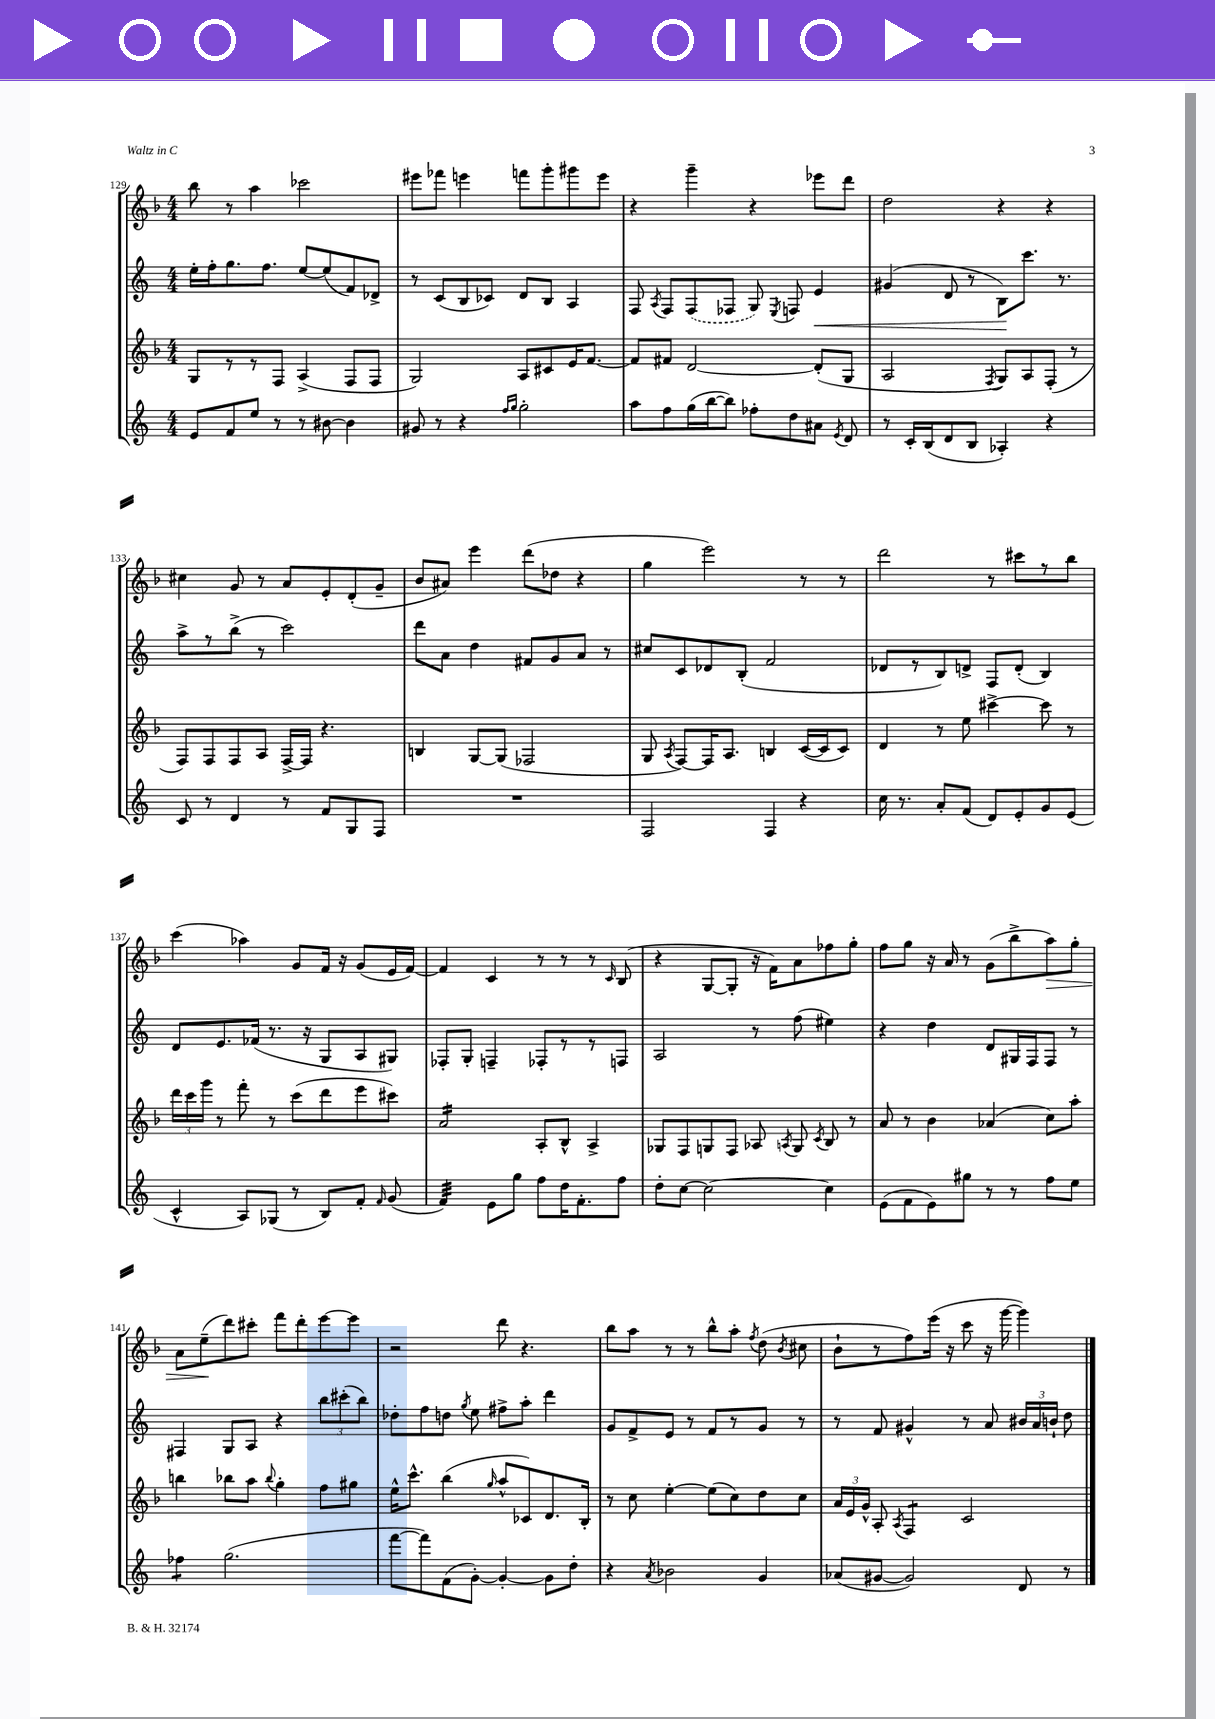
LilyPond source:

<<
\new StaffGroup <<
\new Staff = "s0" {
    \clef treble \key f \major \numericTimeSignature \time 4/4
    \autoBeamOff bes''8 r8 a''4 ces'''2 |
    eis'''8[ fes'''8] e'''4 f'''8[ g'''8-. gis'''8 e'''8] |
    r4 g'''4-- r4 ees'''8[ d'''8] |
    d''2 r4 r4 |
    cis''4 g'8 r8 a'8[ e'8-. d'8-.( g'8]-- |
    bes'8[ ais'8]) e'''4 d'''8[( des''8] r4 |
    g''4 e'''2) r8 r8 |
    d'''2 r8 cis'''8[ r8 bes''8] |
    c'''4( aes''4) g'8[ f'16] r16 g'8[( e'16 f'16]~) |
    f'4 c'4 r8 r8 r8 \grace { c'16 } bes8( |
    r4 g8[~ g8]-. r16 f'16[) a'8 fes''8 g''8]-. |
    f''8[ g''8] r16 a'16 r8 g'8[( bes''8-> a''8\>) g''8]-. |
    a'8[ e''8--\!( d'''8) cis'''8]-. f'''8[ d'''8-. e'''8~ e'''8] |
    r2 d'''8 r4. |
    bes''8[ a''8] r8 r8 bes''8[-^ a''8]-. \acciaccatura { f''8 } d''8( \acciaccatura { bes'8 } cis''8 |
    bes'8[-! r8 f''8) e'''16]( r16 c'''8 r16 g'''16~ g'''4) \bar "|." |
}
\new Staff = "s1" {
    \clef treble \key c \major \numericTimeSignature \time 4/4
    \autoBeamOff e''16[-. f''16-. g''8. f''8.] e''8[~ e''8( f'8) des'8]-> |
    r8 c'8[( b8 ces'8]) d'8[ b8] a4 |
    f8 \acciaccatura { a8 } f8[ \once \slurDashed f8( fes8] g8) \acciaccatura { e8 } f8 e'4\< |
    gis'4( d'8 r8 b8[\!) c'''8.] r8. |
    a''8[-> r8 b''8]->( r8 c'''2) |
    d'''8[ a'8] d''4 fis'8[ g'8 a'8] r8 |
    cis''8[ c'8 des'8 b8]-.( f'2 |
    des'8[ r8 b8) d'8]-> f8[ d'8]-.( b4) |
    d'8[ e'8. fes'16]( r8. r16 g8[ a8 gis8]) |
    fes8[-. g8]-. f4-- fes8[-. r8 r8 f8] |
    a2 r8 f''8( eis''4) |
    r4 d''4 d'8[ gis16 f16 f8] r8 |
    fis4 g8[ a8] r4 \tuplet 3/2 { b''8[ cis'''8-.( b''8]) } |
    des''8[-. f''8 d''8] \acciaccatura { g''8 } e''8 fis''8[-> a''8]-. d'''4 |
    g'8[ f'8-> e'8] r8 f'8[ r8 g'8] r8 |
    r8 f'8 gis'4-^ r8 a'8 \tuplet 3/2 { bis'16[ a'16 b'16]-! } d''8 \bar "|." |
}
\new Staff = "s2" {
    \clef treble \key f \major \numericTimeSignature \time 4/4
    \autoBeamOff g8[ r8 r8 f8] a4->( f8[ f8] |
    g2) a8[ cis'8 e'16 f'8.]~ |
    f'8[ fis'8] d'2~ d'8[-.( g8] |
    a2 \acciaccatura { f8 } g8[) a8 f8]-.( r8 |
    f8[) f8 f8 a8] f16[~-> f16] r4. |
    b4 g8[~ g8]( fes2 |
    g8 \acciaccatura { a8 } f8[~) f16 a8.] b4 c'16[~( c'16 c'8]) |
    d'4 r8 e''8 cis'''4~-> cis'''8 r8 |
    \tuplet 3/2 { d'''16[ c'''16 g'''16] } r8 f'''8-. r8 c'''8[( d'''8 e'''8 cis'''8]) |
    a'2:16 a8[-. bes8]-^ a4-> |
    ges8[ f8 g8 f8] aes8 \acciaccatura { a8 } g8 \acciaccatura { c'8 } bes8 r8 |
    a'8 r8 bes'4 aes'4( c''8[) a''8]-. |
    b''4 bes''8[ a''8] \appoggiatura { bes''8 } g''4-. f''8[ gis''8] |
    e''16[-^ c'''8.]-^ bes''4( \grace { g''16 } a''8[-^ ces'8) d'8. bes16]-. |
    r8 c''8 e''4~-. e''8[( c''8) d''8 c''8] |
    \tuplet 3/2 { a'16[ e'16 g'16]-^ } a8-. \acciaccatura { a8 } f4:8 c'2 \bar "|." |
}
\new Staff = "s3" {
    \clef treble \key c \major \numericTimeSignature \time 4/4
    \autoBeamOff e'8[ f'8 e''8] r8 r8 bis'8~ bis'4 |
    gis'8 r8 r4 \grace { f''16[ g''16] } g''2-. |
    a''8[ f''8 g''16( b''16~ b''8]) fes''8[-. d''8 ais'8] \acciaccatura { e'8 } d'8 |
    r8 c'16[-. b16( d'8 b8] aes4-.) r4 |
    c'8 r8 d'4 r8 f'8[ g8 f8] |
    R1 |
    f2 f4 r4 |
    c''16 r8. a'8[-. f'8]( d'8[) e'8-. g'8 e'8]( |
    c'4-^ a8[) ges8]( r8 b8[) f'8]-. \grace { f'16 } g'8( |
    f'4:32) e'8[ g''8] f''8[ d''16 f'8.-. f''8] |
    d''8[-. c''8]~ c''2~ c''4 |
    e'8[( f'8 e'8) gis''8] r8 r8 f''8[ e''8] |
    fes''4:8 g''2.( |
    f'''8[~ f'''8) f'8( g'8]~-.) g'4~-. g'8[ d''8]-. |
    r4 \acciaccatura { a'8 } bes'2 g'4 |
    aes'8[( gis'8]~ gis'2) d'8 r8 \bar "|." |
}
>>
>>
\layout { \context { \Score currentBarNumber = #129 } }
